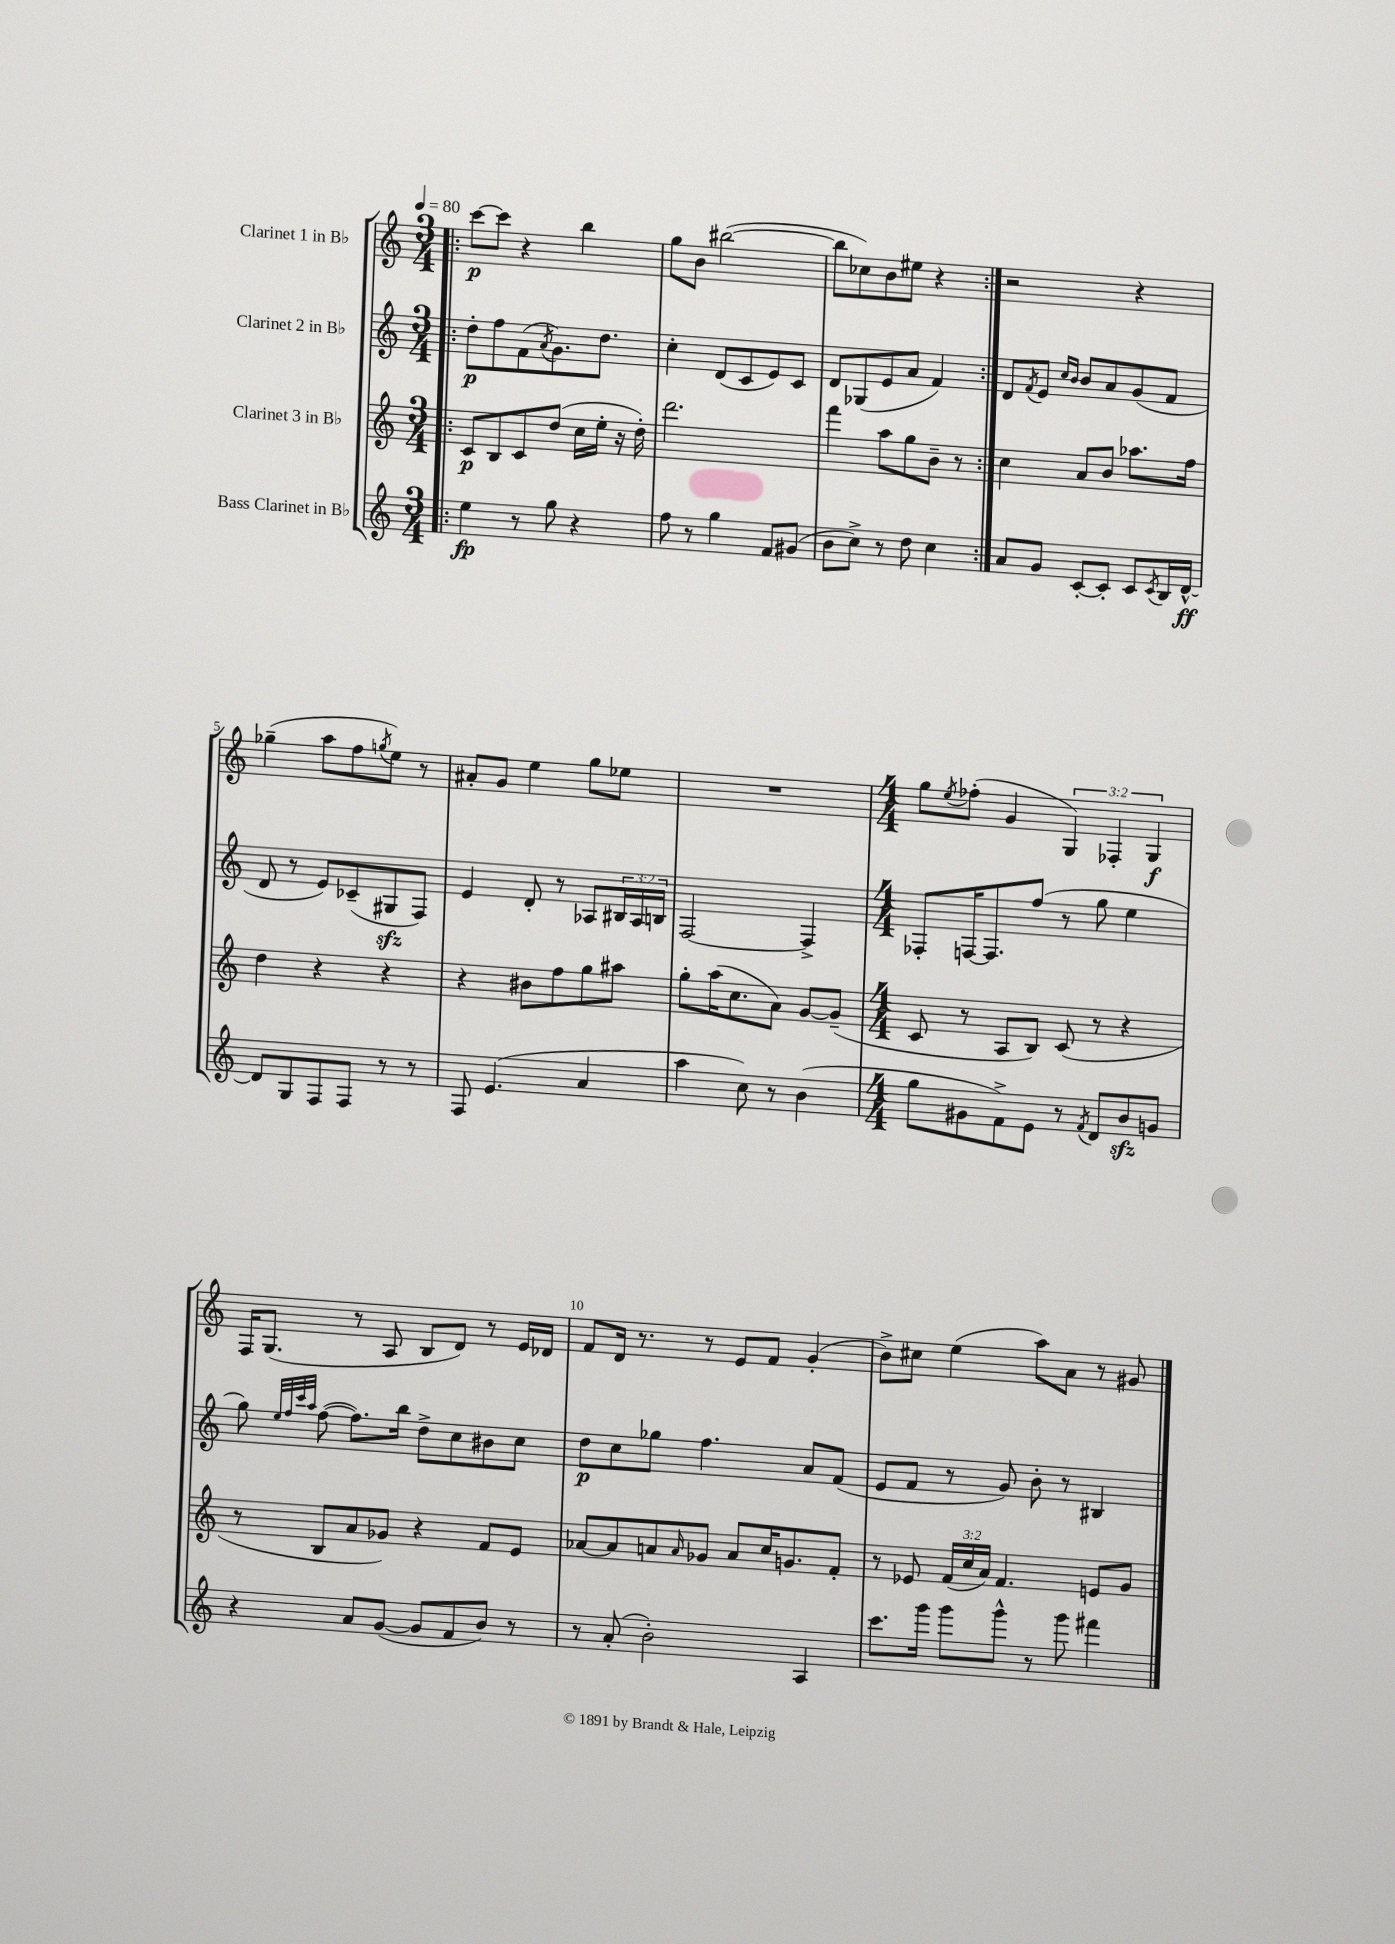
<<
\new StaffGroup <<
\new Staff = "s0" \with { instrumentName = "Clarinet 1 in Bb" } {
    \clef treble \key c \major \numericTimeSignature \time 3/4 \override Staff.TupletNumber.text = #tuplet-number::calc-fraction-text \tempo 4 = 80
    \repeat volta 2 { \bar ".|:" c'''8~\p c'''8 r4 b''4 |
    g''8 b'8 bis''2~( |
    bis''8 ces''8) b'8 eis''8 r4 | }
    r2 r4 |
    ges''4--( a''8 f''8 \acciaccatura { g''8 } e''8) r8 |
    ais'8-. g'8 e''4 g''8 ees''8 |
    R2. |
    \numericTimeSignature \time 4/4 g''8 \acciaccatura { e''8 } fes''8-.( g'4 \tuplet 3/2 { g4) fes4-. g4\f } |
    f16 g8.( r8 a8 b8 d'8) r8 e'16 des'16 |
    f'8 d'16 r8. r8 e'8 f'8 g'4-.( |
    b'8->) cis''8 e''4( a''8) a'8 r8 gis'8 \bar "|." |
}
\new Staff = "s1" \with { instrumentName = "Clarinet 2 in Bb" } {
    \clef treble \key c \major \numericTimeSignature \time 3/4 \override Staff.TupletNumber.text = #tuplet-number::calc-fraction-text
    \repeat volta 2 { \bar ".|:" d''8-.\p f''8 f'8( \acciaccatura { a'8 } g'8.) d''8. |
    c''4-. d'8( c'8 e'8) c'8 |
    d'8 ges8( e'8 a'8 f'4) | }
    d'8 \acciaccatura { f'8 } e'8 \grace { c''16 b'16 } b'8 a'8 g'8( f'8 |
    d'8 r8 e'8) ces'8--( gis8\sfz f8) |
    e'4 d'8-. r8 aes8 \tuplet 3/2 { bis16 aes16 b16 } |
    f2~ f4-> |
    \numericTimeSignature \time 4/4 fes8-. f16~ f8. f''8( r8 g''8 e''4 |
    g''8) \grace { e''32 f''32 c'''32 a''32 } f''8~( f''8.) b''16 d''8-> c''8 bis'8 c''8 |
    d''8\p c''8 ges''8 f''4. a'8 f'8( |
    e'8 f'8 r8 g'8) b'8-. r8 bis4 \bar "|." |
}
\new Staff = "s2" \with { instrumentName = "Clarinet 3 in Bb" } {
    \clef treble \key c \major \numericTimeSignature \time 3/4 \override Staff.TupletNumber.text = #tuplet-number::calc-fraction-text
    \repeat volta 2 { \bar ".|:" c'8\p b8 c'8 d''8( c''16 e''16-. r16 d''16-.) |
    d'''2. |
    f'''4 a''8 g''8 b'8-- r8 | }
    c''4 a'8 b'8 aes''8. f''16 |
    d''4 r4 r4 |
    r4 bis'8 f''8 g''8 ais''8 |
    g''8-. a''16( c''8. a'8) g'8~ g'8--( |
    \numericTimeSignature \time 4/4 c'8 r8 a8 b8) c'8( r8 r4 |
    r8 b8 a'8 ges'8) r4 f'8 e'8 |
    aes'8~ aes'8 a'8 \grace { a'16 } ges'8 a'8 c''16 g'8. f'8-. |
    r8 ees'8 \tuplet 3/2 { f'16( c''16 a'16) } f'4. e'8 g'8 \bar "|." |
}
\new Staff = "s3" \with { instrumentName = "Bass Clarinet in Bb" } {
    \clef treble \key c \major \numericTimeSignature \time 3/4
    \repeat volta 2 { \bar ".|:" e''4\fp r8 g''8 r4 |
    f''8 r8 g''4 f'8 gis'8( |
    b'8 c''8->) r8 d''8 c''4 | }
    a'8 g'8 c'8~-. c'8-. c'8 \acciaccatura { c'8 } b16 d'16~-^\ff |
    d'8 g8 f8 f8 r8 r8 |
    f8 e'4.( a'4 |
    a''4 c''8) r8 b'4( |
    \numericTimeSignature \time 4/4 g''8 gis'8 f'8->) e'8 r8 \acciaccatura { f'8 } d'8 b'8\sfz g'8 |
    r4 a'8 g'8~( g'8 f'8 b'8) r8 |
    r8 a'8-.( b'2-.) a4 |
    c'''8. g'''16 g'''8 g'''8-^ r8 g'''8 fis'''4 \bar "|." |
}
>>
>>
\layout { \context { \Score \override BarNumber.break-visibility = ##(#f #t #t) barNumberVisibility = #(every-nth-bar-number-visible 5) } }
